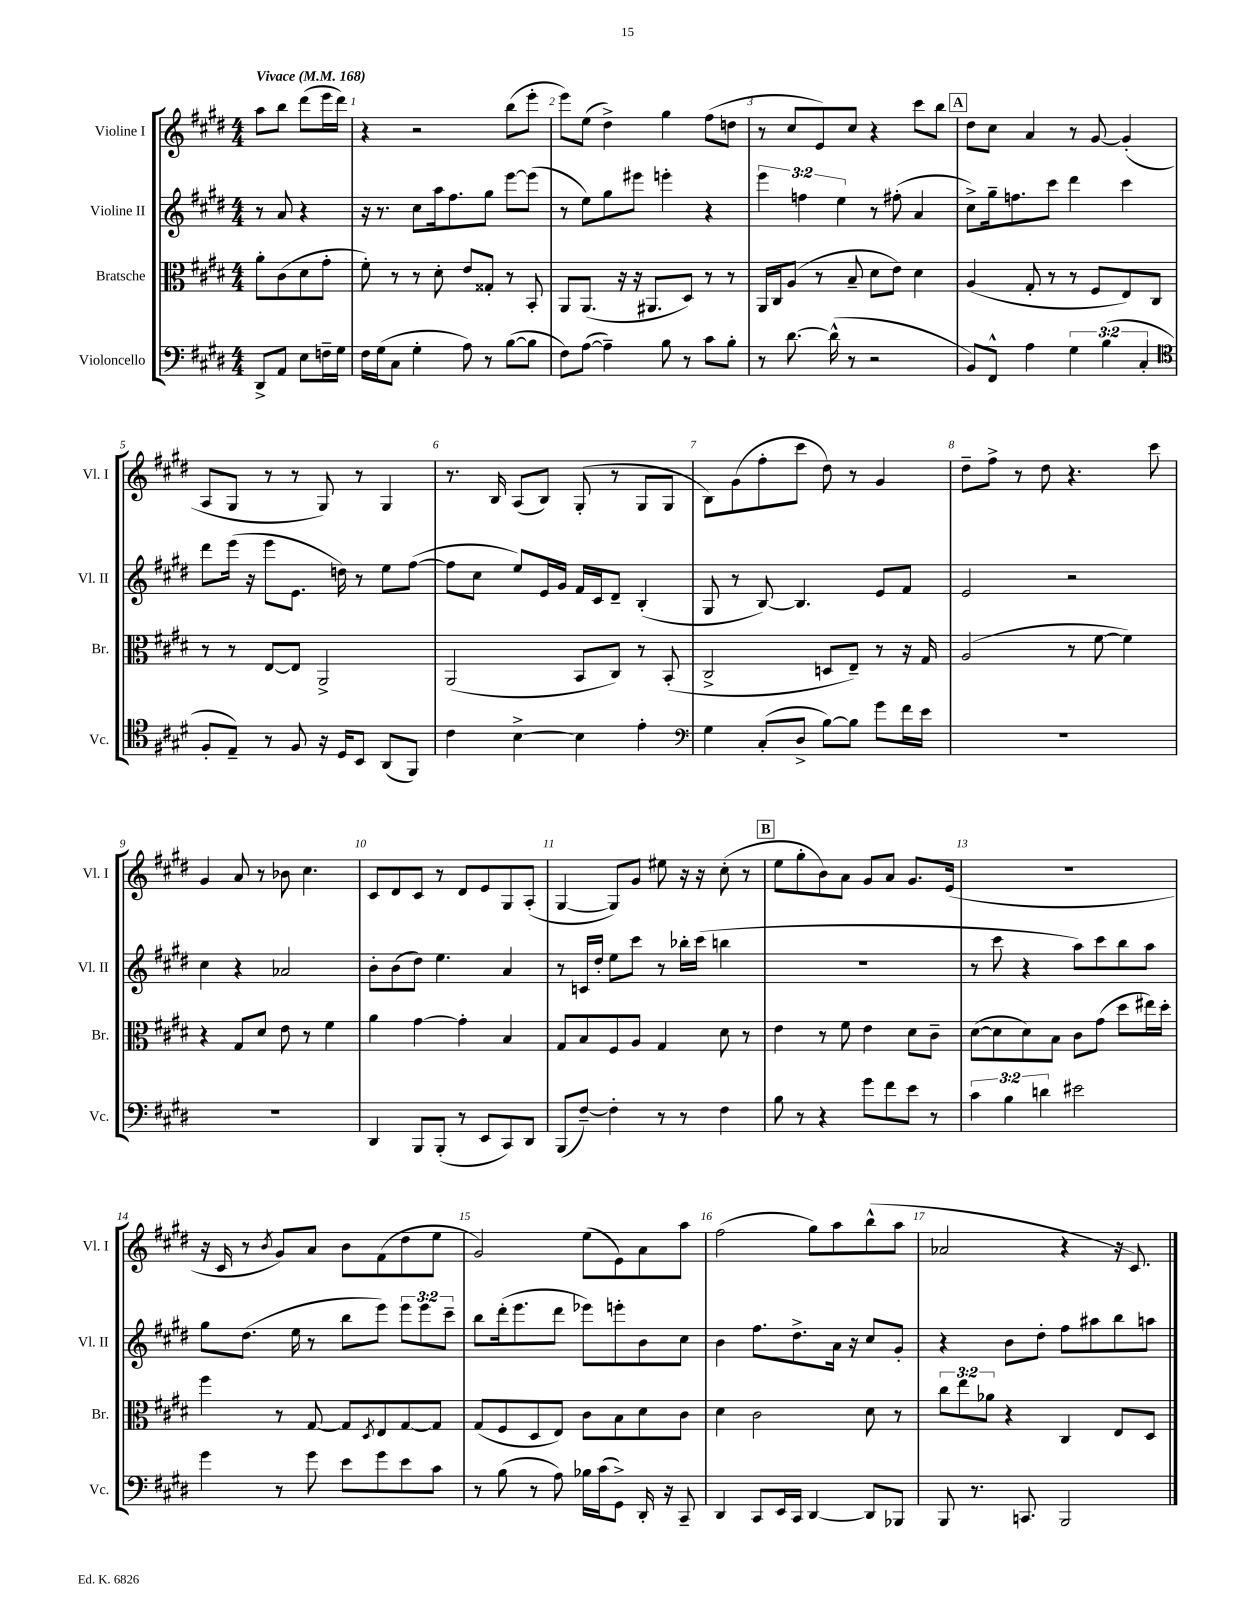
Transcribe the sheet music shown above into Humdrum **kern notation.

**kern	**kern	**kern	**kern
*staff4	*staff3	*staff2	*staff1
*clefF4	*clefC3	*clefG2	*clefG2
*k[f#c#g#d#]	*k[f#c#g#d#]	*k[f#c#g#d#]	*k[f#c#g#d#]
*M4/4	*M4/4	*M4/4	*M4/4
*MM168	*MM168	*MM168	*MM168
8DD#^/L	8a'\L	8r	8aa\L
8AA/J	(8c#\	8a/	8bb\J
8E\L	8d#\	4r	(8ddd#\L
16F~\L	8g#'\J	.	16eee\L
16G#\JJ	.	.	16ddd#\JJ)
=	=	=	=
16F#\LL	8f#'\)	16r	4r
(16G#\J	.	8.r	.
8C#\J	8r	.	.
4G#'\	8r	8cc#\L	2r
.	8d#'\	16aa\k	.
.	.	8.ff#\	.
8A\)	8e/L	.	.
8r	8G##'/J	8gg#\J	.
([8B\L	8r	[8eee\L	(8bb\L
8B\]J	8BB'/	(8eee\]J	8eee'\J
=	=	=	=
8F#\L)	8AA/L	8r	8eee\L)
([8A\J	(8.AA/J	8ee\L)	(8ee\J
4A~\])	.	8gg#\	4dd#^\)
.	16r	.	.
.	16r	8eee#\J	.
.	8.AA#/L	.	.
8B\	.	4eee'\	4gg#\
8r	8D#/J)	.	.
8c#\L	8r	4r	(8ff#\L
8B'\J	8r	.	8dd\J
=	=	=	=
8r	16AA/LL	6eee\	8r
.	16C#/J	.	.
[8.d#\	(8A/J	.	8cc#/L
.	.	6ff\	.
.	8r	.	8e/)
(16d#^^\]	.	.	.
.	.	6ee\	.
8r	8B~/	.	8cc#/J
2r	8d#\L	8r	4r
.	8e\J)	(8ff#'\	.
.	4d#\	4a/	8ccc#\L
.	.	.	8bb\J
=	=	=	=
8BB/L)	(4A/	8cc#^\L)	8dd#\L
8FF#^^/J	.	16gg#~\k	8cc#\J
.	.	8.ff\	.
4A\	8G#'/	.	4a/
.	8r	8ccc#\J	.
6G#\	8r	4ddd#\	8r
.	8F#/L	.	[8g#/
(6B\	.	.	.
.	8E/)	4ccc#\	(4g#'/]
6C#'/	.	.	.
.	8C#/J	.	.
=	=	=	=
*clefC4	*	*	*
8F#'/L	8r	8ddd#\L	8A/L
8E~/J)	8r	(16eee\Jk	8G#/J
.	.	16r	.
8r	[8E/L	8eee\L	8r
8F#/	8E/]J	8.e\J	8r
16r	2AA^/	.	8G#/)
16D#/LK	.	16dd\)	.
8BB/J	.	8r	8r
(8AA/L	.	8ee\L	4G#/
8FF#/J)	.	([8ff#\J	.
=	=	=	=
4c#\	(2AA/	8ff#\]L	8.r
.	.	8cc#\J	.
.	.	.	16B/
[4B^\	.	8ee/L)	(8A/L
.	.	16e/L	8B/J)
.	.	16g#/JJ	.
4B\]	8BB/L	16f#/LL	(8G#'/
.	.	16c#/J	.
.	8C#/J)	8d#~/J	8r
4e'\	8r	(4B'/	8G#/L
.	(8BB'/	.	8G#/J
=	=	=	=
*clefF4	*	*	*
4G#\	2C#^/	8G#/	8B\L)
.	.	8r	(8g#\
(8C#'/L	.	[8B/)	8ff#'\
8D#^/J	.	4.B/]	8ccc#\J
[8B\L)	8D/L	.	8dd#\)
8B\]J	8E~/J)	.	8r
8g#\L	8r	8e/L	4g#/
16f#\L	16r	8f#/J	.
16e\JJ	16G#/	.	.
=	=	=	=
1r	(2A/	2e/	8dd#~\L
.	.	.	8ff#^\J
.	.	.	8r
.	.	.	8dd#\
.	8r	2r	4.r
.	[8f#\	.	.
.	4f#\])	.	.
.	.	.	8ccc#\
=	=	=	=
1r	4r	4cc#\	4g#/
.	8G#/L	4r	8a/
.	8d#/J	.	8r
.	8e\	2a-/	8b-\
.	8r	.	4.cc#\
.	4f#\	.	.
=	=	=	=
4DD#/	4a\	8b'\L	8c#/L
.	.	(8b\	8d#/
8BBB/L	[4g#\	8dd#\J)	8c#/J
(8BBB'/J	.	4.ee\	8r
8r	4g#'\]	.	8d#/L
8EE/L	.	.	8e/
8CC#/)	4B/	4a/	8G#/
8DD#/J	.	.	(8A'/J
=	=	=	=
(8BBB/L	8G#/L	8r	[4G#/
[8F#~/J)	8B/	16c/LL	.
.	.	16dd#'/JJ	.
4F#'\]	8F#/	8ee\L	8G#/]L)
.	8A/J	8ccc#\J	8g#/J
8r	4G#/	8r	8ee#\
8r	.	16bb-'\LL	16r
.	.	(16ccc#\JJ	16r
4F#\	8d#\	4bb\	(8cc#'\
.	8r	.	8r
=	=	=	=
8B\	4e\	1r	8ee\L
8r	.	.	8gg#'\
4r	8r	.	8b\)
.	8f#\	.	8a\J
8g#\L	4e\	.	8g#/L
8f#\	.	.	8a/J
8e\J	8d#\L	.	8.g#/L
8r	8c#~\J	.	.
.	.	.	(16e/Jk
=	=	=	=
6c#\	([8d#\L	8r	1r
.	8d#\]	8ccc#\	.
6B\	.	.	.
.	8d#\)	4r	.
6d\	.	.	.
.	8B\J	.	.
2e#\	8c#\L	8aa\L)	.
.	(8g#\J	8ccc#\	.
.	8dd#\L	8bb\	.
.	16ee#\L)	8aa\J	.
.	16dd#'\JJ	.	.
=	=	=	=
4g#\	4ff#\	8gg#\L	16r
.	.	.	16c#/
.	.	(8.dd#\J	8r
.	.	.	8qb/
8r	8r	.	8g#/L)
.	.	16ee\	.
8g#\	[8G#/	8r	8a/J
8e\L	8G#/]L	8bb\L	8b\L
.	8qD#/	.	.
8g#\	8E/	8eee\J)	(8f#\
8e\	[8G#/	12eee\L	8dd#\
.	.	12eee\	.
8c#\J	8G#/]J	.	8ee\J
.	.	12ccc#~\J	.
=	=	=	=
8r	(8G#/L	8bb\L	2g#/)
(8B\	8F#/	(16ddd#'\k	.
.	.	8.eee\	.
8r	8D#/	.	.
8A\)	8E/J)	8ddd#\J	.
16B-\LL	8c#\L	8eee-\L)	(8ee\L
(16c#\J	.	.	.
8GG#^\J)	8B\	8eee'\	8e\)
16DD#'/	8d#\	8b\	8a\
16r	.	.	.
8CC#~/	8c#\J	8cc#\J	8aa\J
=	=	=	=
4DD#/	4d#\	4b\	(2ff#\
8CC#/L	2c#\	8.ff#\L	.
16EE/L	.	.	.
16CC#/JJ	.	8.dd#^\	.
[4DD#/	.	.	8gg#\L)
.	.	16a\Jk	8aa\
.	.	16r	.
8DD#/]L	8d#\	8cc#/L	(8bb^^\
8BBB-/J	8r	8g#'/J	8aa\J
=	=	=	=
8BBB/	12cc#\L	4r	2a-/
.	12ee\	.	.
8.r	.	.	.
.	12a-\J	.	.
.	4r	8b\L	.
8.CC/	.	.	.
.	.	8dd#'\J	.
2BBB/	4C#/	8ff#\L	4r
.	.	8aa#\	.
.	8E/L	8bb\	16r
.	.	.	8.c#/)
.	8D#/J	8aa\J	.
==	==	==	==
*-	*-	*-	*-
